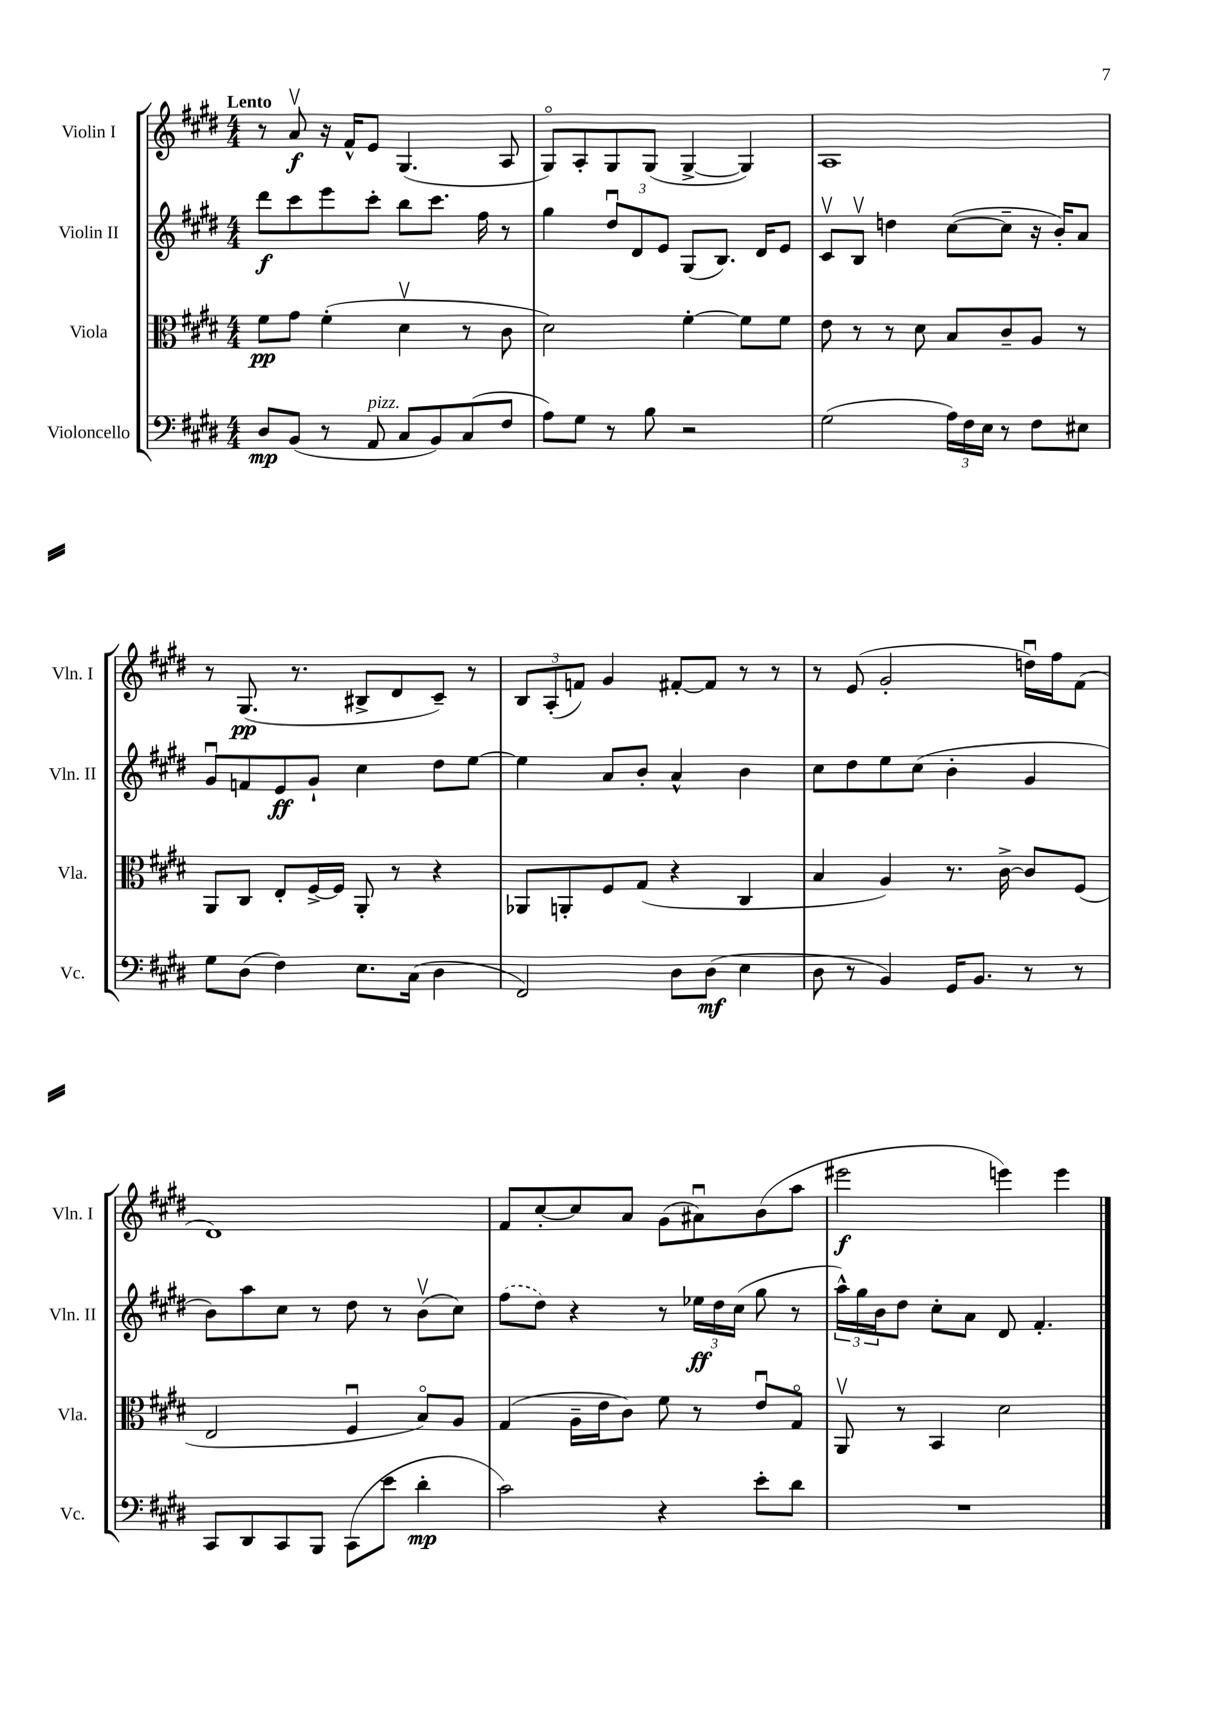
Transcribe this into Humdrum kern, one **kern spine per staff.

**kern	**dynam	**kern	**dynam	**kern	**dynam	**kern	**dynam
*part4	*part4	*part3	*part3	*part2	*part2	*part1	*part1
*staff4	*staff4	*staff3	*staff3	*staff2	*staff2	*staff1	*staff1
*I"Violoncello	*	*I"Viola	*	*I"Violin II	*	*I"Violin I	*
*I'Vc.	*	*I'Vla.	*	*I'Vln. II	*	*I'Vln. I	*
*clefF4	*	*clefC3	*	*clefG2	*	*clefG2	*
*k[f#c#g#d#]	*	*k[f#c#g#d#]	*	*k[f#c#g#d#]	*	*k[f#c#g#d#]	*
*M4/4	*	*M4/4	*	*M4/4	*	*M4/4	*
=1	=1	=1	=1	=1	=1	=1	=1
!	!	!	!	!	!	!LO:TX:a:B:t=Lento	!
8D#/L	mp	8f#\L	pp	8ddd#\L	f	8r	.
(8BB/J	.	8g#\J	.	8ccc#\	.	8av/	f
8r	.	(4f#'\	.	8eee\	.	16r	.
.	.	.	.	.	.	16f#^^/KL	.
!LO:TX:a:i:t=pizz.	!	!	!	!	!	!	!
8AA/	.	.	.	8ccc#'\J	.	8e/J	.
8C#/L	.	4d#v\	.	8bb\L	.	(4.G#/	.
8BB/)	.	.	.	8.ccc#\J	.	.	.
(8C#/	.	8r	.	.	.	.	.
.	.	.	.	16ff#\	.	.	.
8F#/J	.	8c#\	.	8r	.	8A/	.
=2	=2	=2	=2	=2	=2	=2	=2
8A\L)	.	2d#\)	.	4gg#\	.	8G#/L)	.
8G#\J	.	.	.	.	.	8A'/	.
8r	.	.	.	12dd#u/L	.	8G#/	.
.	.	.	.	12d#/	.	.	.
8B\	.	.	.	.	.	(8G#/J	.
.	.	.	.	12e/J	.	.	.
2r	.	[4f#'\	.	(8G#/L	.	[4G#^/	.
.	.	.	.	8.B/J)	.	.	.
.	.	8f#\L]	.	.	.	4G#/])	.
.	.	.	.	16d#/KL	.	.	.
.	.	8f#\J	.	8e/J	.	.	.
=3	=3	=3	=3	=3	=3	=3	=3
(2G#\	.	8e\	.	8c#v/L	.	1A	.
.	.	8r	.	8Bv/J	.	.	.
.	.	8r	.	4ddn\	.	.	.
.	.	8d#\	.	.	.	.	.
24A\LL)	.	8B/L	.	([8cc#\L	.	.	.
24F#\	.	.	.	.	.	.	.
24E\JJ	.	.	.	.	.	.	.
8r	.	8c#~/	.	8cc#~\J]	.	.	.
8F#\L	.	8A/J	.	16r	.	.	.
.	.	.	.	16b'/KL)	.	.	.
8E#X\J	.	8r	.	8a/J	.	.	.
!!LO:LB:g=z
=4	=4	=4	=4	=4	=4	=4	=4
8G#\L	.	8AA/L	.	8g#u/L	.	8r	.
(8D#\J	.	8C#/J	.	8fn/	.	(8.G#/	pp
4F#\)	.	8E'/L	.	8e/	ff	.	.
.	.	.	.	.	.	8.r	.
.	.	[16F#^/L	.	8g#`/J	.	.	.
.	.	16F#/JJ]	.	.	.	.	.
8.E\L	.	8AA'/	.	4cc#\	.	8B#X^/L	.
.	.	8r	.	.	.	8d#/	.
(16C#\Jk	.	.	.	.	.	.	.
4D#\	.	4r	.	8dd#\L	.	8c#~/J)	.
.	.	.	.	[8ee\J	.	8r	.
=5	=5	=5	=5	=5	=5	=5	=5
2FF#/)	.	8AA-X/L	.	4ee\]	.	12B/L	.
.	.	.	.	.	.	(12A'/	.
.	.	8AAn'/	.	.	.	.	.
.	.	.	.	.	.	12fn/J)	.
.	.	8F#/	.	8a/L	.	4g#/	.
.	.	(8G#/J	.	8b'/J	.	.	.
8D#\L	.	4r	.	4a^^/	.	[8f#X'/L	.
(8D#\J	mf	.	.	.	.	8f#/J]	.
4E\	.	4C#/	.	4b\	.	8r	.
.	.	.	.	.	.	8r	.
=6	=6	=6	=6	=6	=6	=6	=6
8D#\	.	4B/	.	8cc#\L	.	8r	.
8r	.	.	.	8dd#\	.	(8e/	.
4BB/)	.	4A/)	.	8ee\	.	2g#'/	.
.	.	.	.	(8cc#\J	.	.	.
16GG#/KL	.	8.r	.	4b'\	.	.	.
8.BB/J	.	.	.	.	.	.	.
.	.	[16c#^\	.	.	.	.	.
8r	.	8c#/L]	.	4g#/	.	16ddnu\LL)	.
.	.	.	.	.	.	16ff#\J	.
8r	.	(8F#/J	.	.	.	(8f#\J	.
!!LO:LB:g=z
=7	=7	=7	=7	=7	=7	=7	=7
8CC#/L	.	2E/	.	8b\L)	.	1d#)	.
8DD#/	.	.	.	8aa\	.	.	.
8CC#/	.	.	.	8cc#\J	.	.	.
8BBB/J	.	.	.	8r	.	.	.
(8CC#\L	.	4F#u/	.	8dd#\	.	.	.
8e\J	.	.	.	8r	.	.	.
4d#'\	mp	8B/L)	.	(8bv\L	.	.	.
.	.	8A/J	.	8cc#\J)	.	.	.
=8	=8	=8	=8	=8	=8	=8	=8
2c#\)	.	(4G#/	.	(8ff#\L	.	8f#/L	.
.	.	.	.	8dd#\J)	.	[8cc#'/	.
.	.	16A~\LL	.	4r	.	8cc#/]	.
.	.	16e\J	.	.	.	.	.
.	.	8c#\J)	.	.	.	8a/J	.
4r	.	8f#\	.	8r	.	(8g#\L	.
.	.	8r	.	24ee-X\LL	ff	8a#Xu\)	.
.	.	.	.	24dd#\	.	.	.
.	.	.	.	(24cc#\JJ	.	.	.
8e'\L	.	8eu/L	.	8gg#\	.	(8b\	.
8d#\J	.	8G#/J	.	8r	.	8aa\J	.
=9	=9	=9	=9	=9	=9	=9	=9
1r	.	8AAv/	.	24aa^^\LL)	.	2eee#X\	f
.	.	.	.	24gg#\	.	.	.
.	.	.	.	24b\J	.	.	.
.	.	8r	.	8dd#\J	.	.	.
.	.	4BB/	.	8cc#'\L	.	.	.
.	.	.	.	8a\J	.	.	.
.	.	2d#\	.	8d#/	.	4eeen\)	.
.	.	.	.	4.f#'/	.	.	.
.	.	.	.	.	.	4eee\	.
==	==	==	==	==	==	==	==
*-	*-	*-	*-	*-	*-	*-	*-
